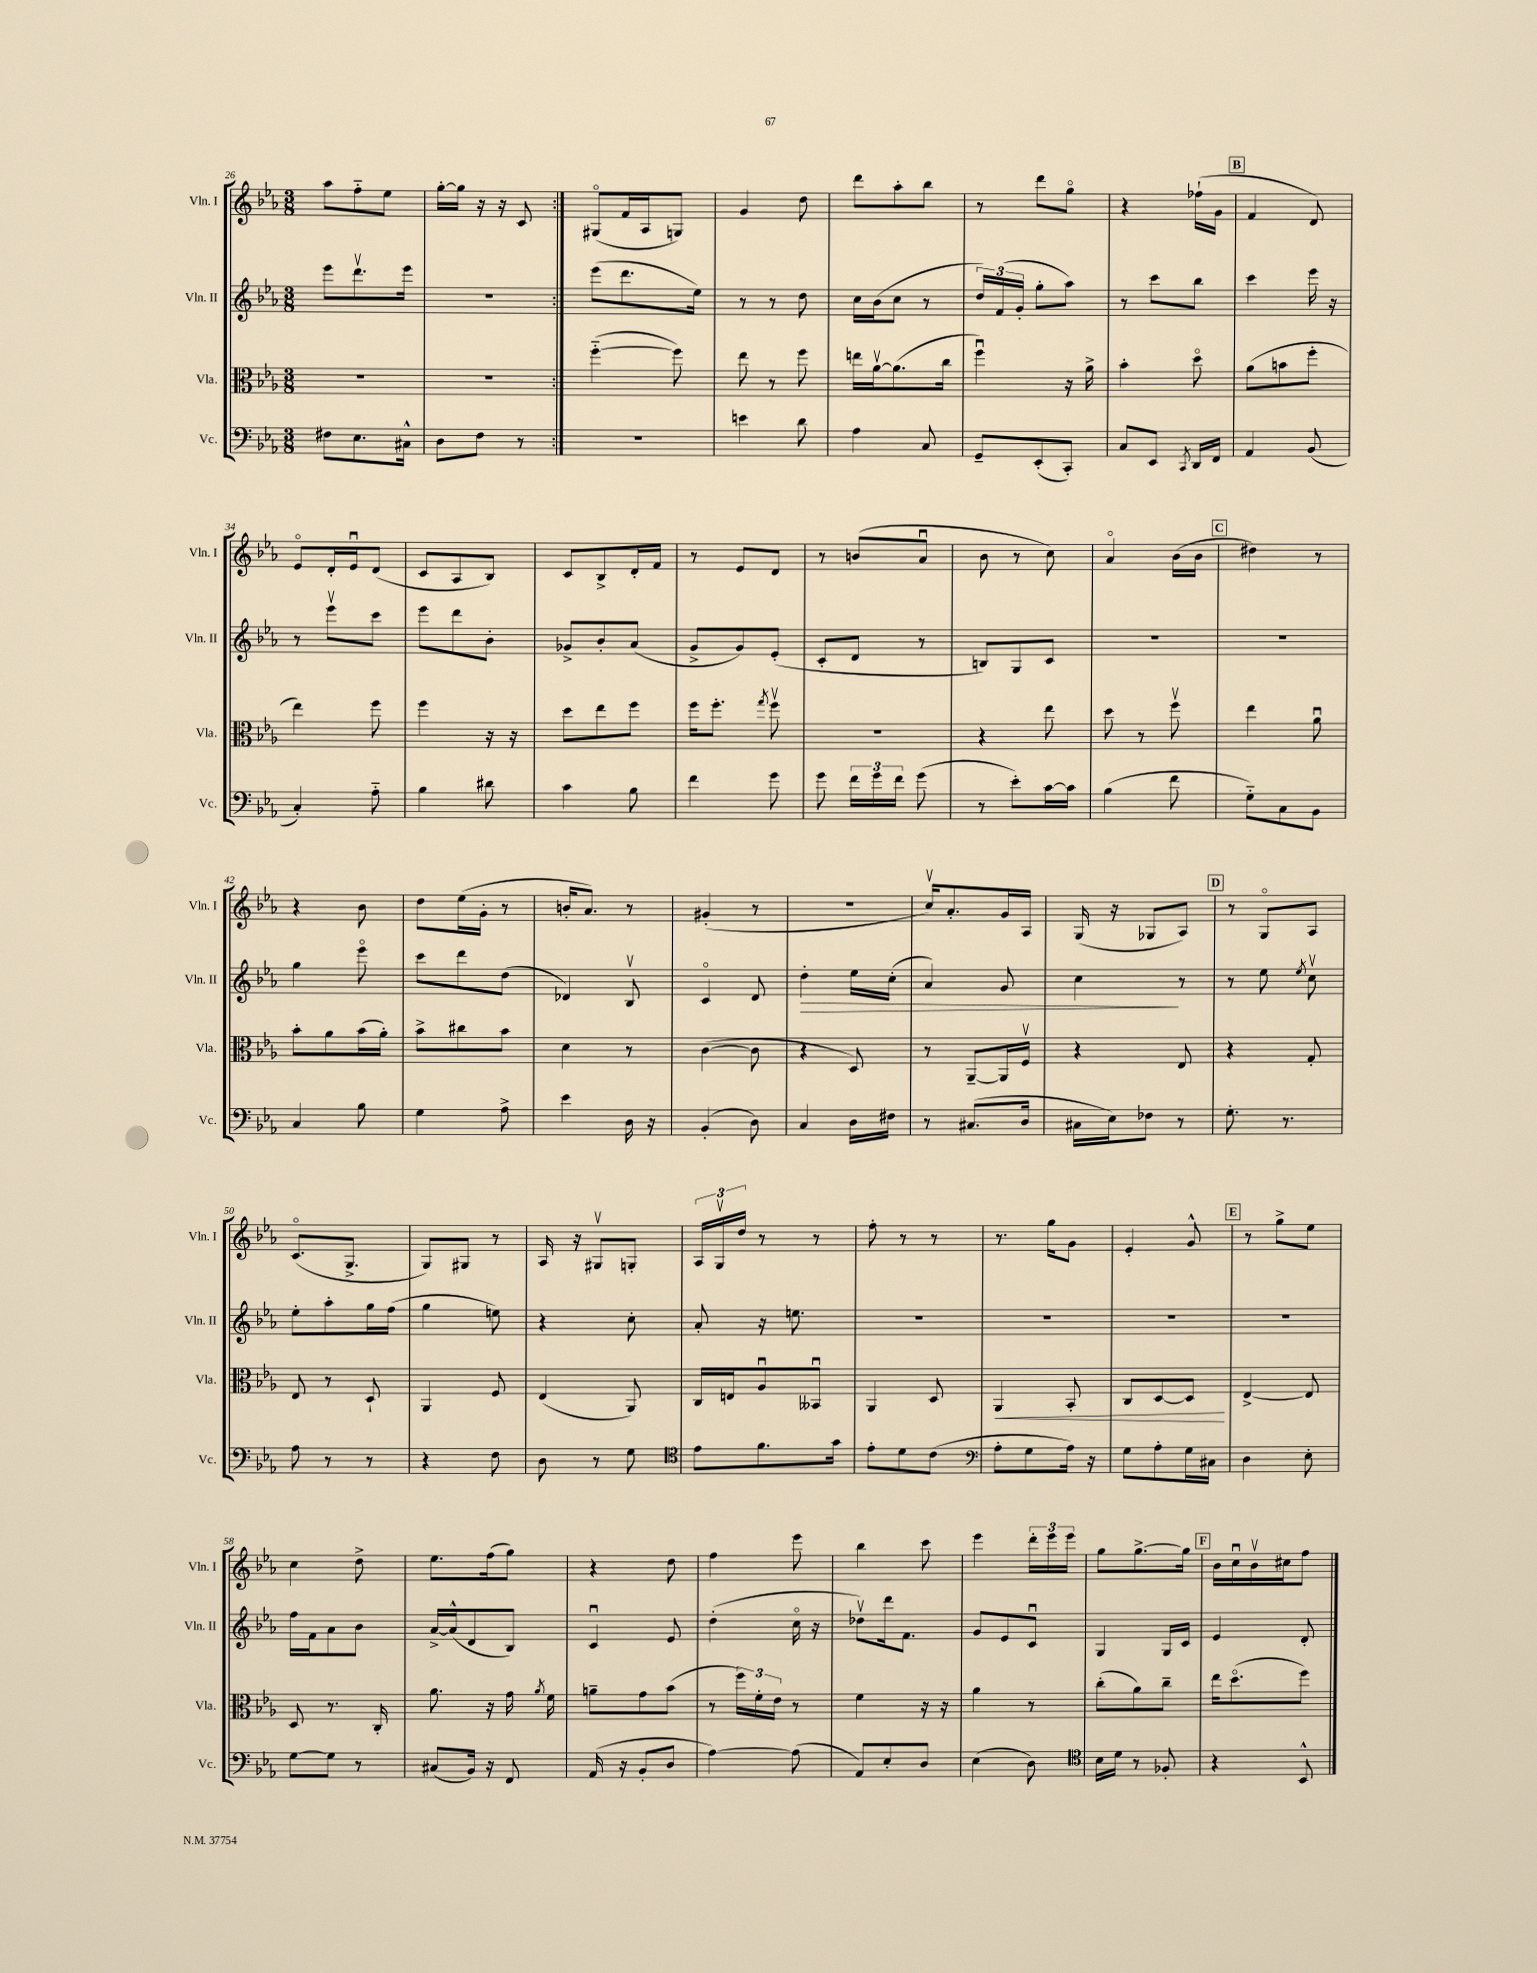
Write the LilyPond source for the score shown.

<<
\new StaffGroup <<
\new Staff = "s0" \with { instrumentName = "Vln. I" shortInstrumentName = "Vln. I" } {
    \clef treble \key ees \major \numericTimeSignature \time 3/8
    \autoBeamOff \repeat volta 2 { aes''8[ f''8-_ ees''8] |
    g''16[~-. g''16] r16 r16 c'8 | }
    gis8[\flageolet( f'16 aes16 g8]) |
    g'4 d''8 |
    d'''8[ aes''8-. bes''8] |
    r8 d'''8[ g''8]\flageolet |
    r4 fes''16[-!( g'16] |
    \mark \markup { \box "B" } f'4 d'8) |
    ees'8[\flageolet d'16-. ees'16\downbow d'8]( |
    c'8[ aes8 bes8]) |
    c'8[ bes8-> d'16-. f'16] |
    r8 ees'8[ d'8] |
    r8 b'8[( aes'8]\downbow |
    bes'8 r8 c''8) |
    aes'4\flageolet bes'16[( bes'16] |
    \mark \markup { \box "C" } dis''4) r8 |
    r4 bes'8 |
    d''8[ ees''16( g'16]-. r8 |
    b'16[-. aes'8.]) r8 |
    gis'4-.( r8 |
    R4. |
    c''16[\upbow) aes'8.-. g'16 aes16] |
    g16( r16 ges8[ aes8]) |
    \mark \markup { \box "D" } r8 g8[\flageolet aes8] |
    c'8.[\flageolet( g8.]-> |
    g8[) gis8] r8 |
    aes16 r16 gis8[\upbow g8]-. |
    \tuplet 3/2 { aes16[ g16\upbow d''16] } r8 r8 |
    f''8-. r8 r8 |
    r8. g''16[ g'8] |
    ees'4-. g'8-^ |
    \mark \markup { \box "E" } r8 g''8[-> ees''8] |
    c''4 d''8-> |
    ees''8.[ f''16( g''8]) |
    r4 d''8 |
    f''4 ees'''8 |
    bes''4 c'''8 |
    ees'''4 \tuplet 3/2 { d'''16[-. ees'''16 ees'''16] } |
    g''8[ g''8.~-> g''16] |
    \mark \markup { \box "F" } bes'16[ c''16\downbow bes'16\upbow cis''16 f''8] \bar "|." |
}
\new Staff = "s1" \with { instrumentName = "Vln. II" shortInstrumentName = "Vln. II" } {
    \clef treble \key ees \major \numericTimeSignature \time 3/8
    \autoBeamOff \repeat volta 2 { ees'''8[ d'''8.\upbow ees'''16] |
    R4. | }
    ees'''8[( d'''8. ees''16]) |
    r8 r8 d''8 |
    c''16[ bes'16( c''8] r8 |
    \tuplet 3/2 { d''16[) f'16( g'16]-. } g''8[-. aes''8]) |
    r8 c'''8[ bes''8] |
    \mark \markup { \box "B" } c'''4 ees'''16 r16 |
    r8 ees'''8[\upbow c'''8] |
    ees'''8[ d'''8 bes'8]-. |
    ges'8[-> bes'8-. aes'8]( |
    g'8[-> g'8) ees'8]-.( |
    c'8[-. d'8] r8 |
    b8[) g8 c'8] |
    R4. |
    \mark \markup { \box "C" } R4. |
    g''4 ees'''8\flageolet |
    c'''8[ d'''8 d''8]( |
    des'4) bes8\upbow |
    c'4\flageolet d'8 |
    d''4-.\> ees''16[ c''16]-.( |
    aes'4) g'8 |
    c''4\! r8 |
    \mark \markup { \box "D" } r8 ees''8 \acciaccatura { ees''8 } c''8\upbow |
    ees''8[-. aes''8-. g''16 f''16]( |
    g''4 e''8) |
    r4 c''8-. |
    aes'8-. r16 e''8. |
    R4. |
    R4. |
    R4. |
    \mark \markup { \box "E" } R4. |
    f''16[ f'16 aes'8 bes'8] |
    aes'16[~-> aes'16-^( d'8 bes8]) |
    c'4\downbow ees'8 |
    d''4-.( c''16\flageolet r16 |
    des''8[\upbow) d'''16 f'8.] |
    g'8[ ees'8 c'8]\downbow |
    g4 g16[ c'16] |
    \mark \markup { \box "F" } ees'4 d'8-. \bar "|." |
}
\new Staff = "s2" \with { instrumentName = "Vla." shortInstrumentName = "Vla." } {
    \clef alto \key ees \major \numericTimeSignature \time 3/8
    \autoBeamOff \repeat volta 2 { R4. |
    R4. | }
    f''4~-_( f''8) |
    ees''8 r8 f''8 |
    e''16[ aes'16~\upbow aes'8.( c''16] |
    f''4\downbow) r16 aes'16-> |
    bes'4-. d''8\flageolet |
    \mark \markup { \box "B" } aes'8[( b'8 f''8]-. |
    ees''4) f''8 |
    f''4 r16 r16 |
    d''8[ ees''8 f''8] |
    f''16[ f''8.]-. \acciaccatura { g''8 } f''8\upbow |
    R4. |
    r4 ees''8 |
    d''8 r8 f''8\upbow |
    \mark \markup { \box "C" } ees''4 aes'8\downbow |
    bes'8[-. aes'8 bes'16( aes'16]-.) |
    bes'8[-> cis''8 bes'8] |
    d'4 r8 |
    c'4~( c'8 |
    r4 d8) |
    r8 aes,8[~-- aes,16 f16]\upbow |
    r4 ees8 |
    \mark \markup { \box "D" } r4 g8-. |
    ees8 r8 d8-! |
    aes,4 f8 |
    ees4( aes,8) |
    c16[ e16 aes8\downbow beses,8]\downbow |
    aes,4 d8 |
    aes,4\< bes,8-. |
    c8[ d8~ d8]\! |
    \mark \markup { \box "E" } ees4~-> ees8 |
    d8 r8. c16-. |
    aes'8. r16 g'16 \acciaccatura { aes'8 } f'16 |
    a'8[-- g'8 bes'8]( |
    r8 \tuplet 3/2 { f''16[) f'16-. ees'16] } r8 |
    f'4 r16 r16 |
    aes'4 r8 |
    c''8[-.( aes'8) c''8]-- |
    \mark \markup { \box "F" } ees''16[ d''8.\flageolet( f''8]) \bar "|." |
}
\new Staff = "s3" \with { instrumentName = "Vc." shortInstrumentName = "Vc." } {
    \clef bass \key ees \major \numericTimeSignature \time 3/8
    \autoBeamOff \repeat volta 2 { fis8[ ees8. cis16]-^ |
    d8[ f8] r8 | }
    R4. |
    e'4 d'8 |
    aes4 c8 |
    g,8[-- ees,8-.( c,8]-.) |
    c8[ ees,8] \acciaccatura { c,8 } d,16[ f,16] |
    \mark \markup { \box "B" } aes,4 bes,8( |
    c4-.) aes8-_ |
    bes4 dis'8 |
    c'4 bes8 |
    f'4 g'8 |
    g'8 \tuplet 3/2 { f'16[ g'16 f'16] } g'8( |
    r8 ees'8[-.) c'16~ c'16] |
    bes4( f'8 |
    \mark \markup { \box "C" } g8[-_) c8 bes,8] |
    c4 bes8 |
    g4 aes8-> |
    ees'4 d16 r16 |
    bes,4-.( d8) |
    c4 d16[ fis16] |
    r8 cis8.[( d16] |
    cis16[ ees16) fes8] r8 |
    \mark \markup { \box "D" } g8.-. r8. |
    aes8 r8 r8 |
    r4 f8 |
    d8 r8 g8 |
    \clef tenor ees'8[ f'8. g'16] |
    ees'8[-. d'8 c'8]( |
    \clef bass aes8[-. g8 aes16]) r16 |
    g8[ aes8-. g16 cis16] |
    \mark \markup { \box "E" } d4 ees8-. |
    g8[~ g8] r8 |
    cis8[( bes,16]) r16 f,8 |
    aes,16( r16 bes,8[-. d8] |
    aes4~) aes8( |
    aes,8[) ees8-. d8] |
    ees4( d8) |
    \clef tenor bes16[ d'16] r8 fes8-. |
    \mark \markup { \box "F" } r4 bes,8-^ \bar "|." |
}
>>
>>
\layout { \context { \Score currentBarNumber = #26 } }
